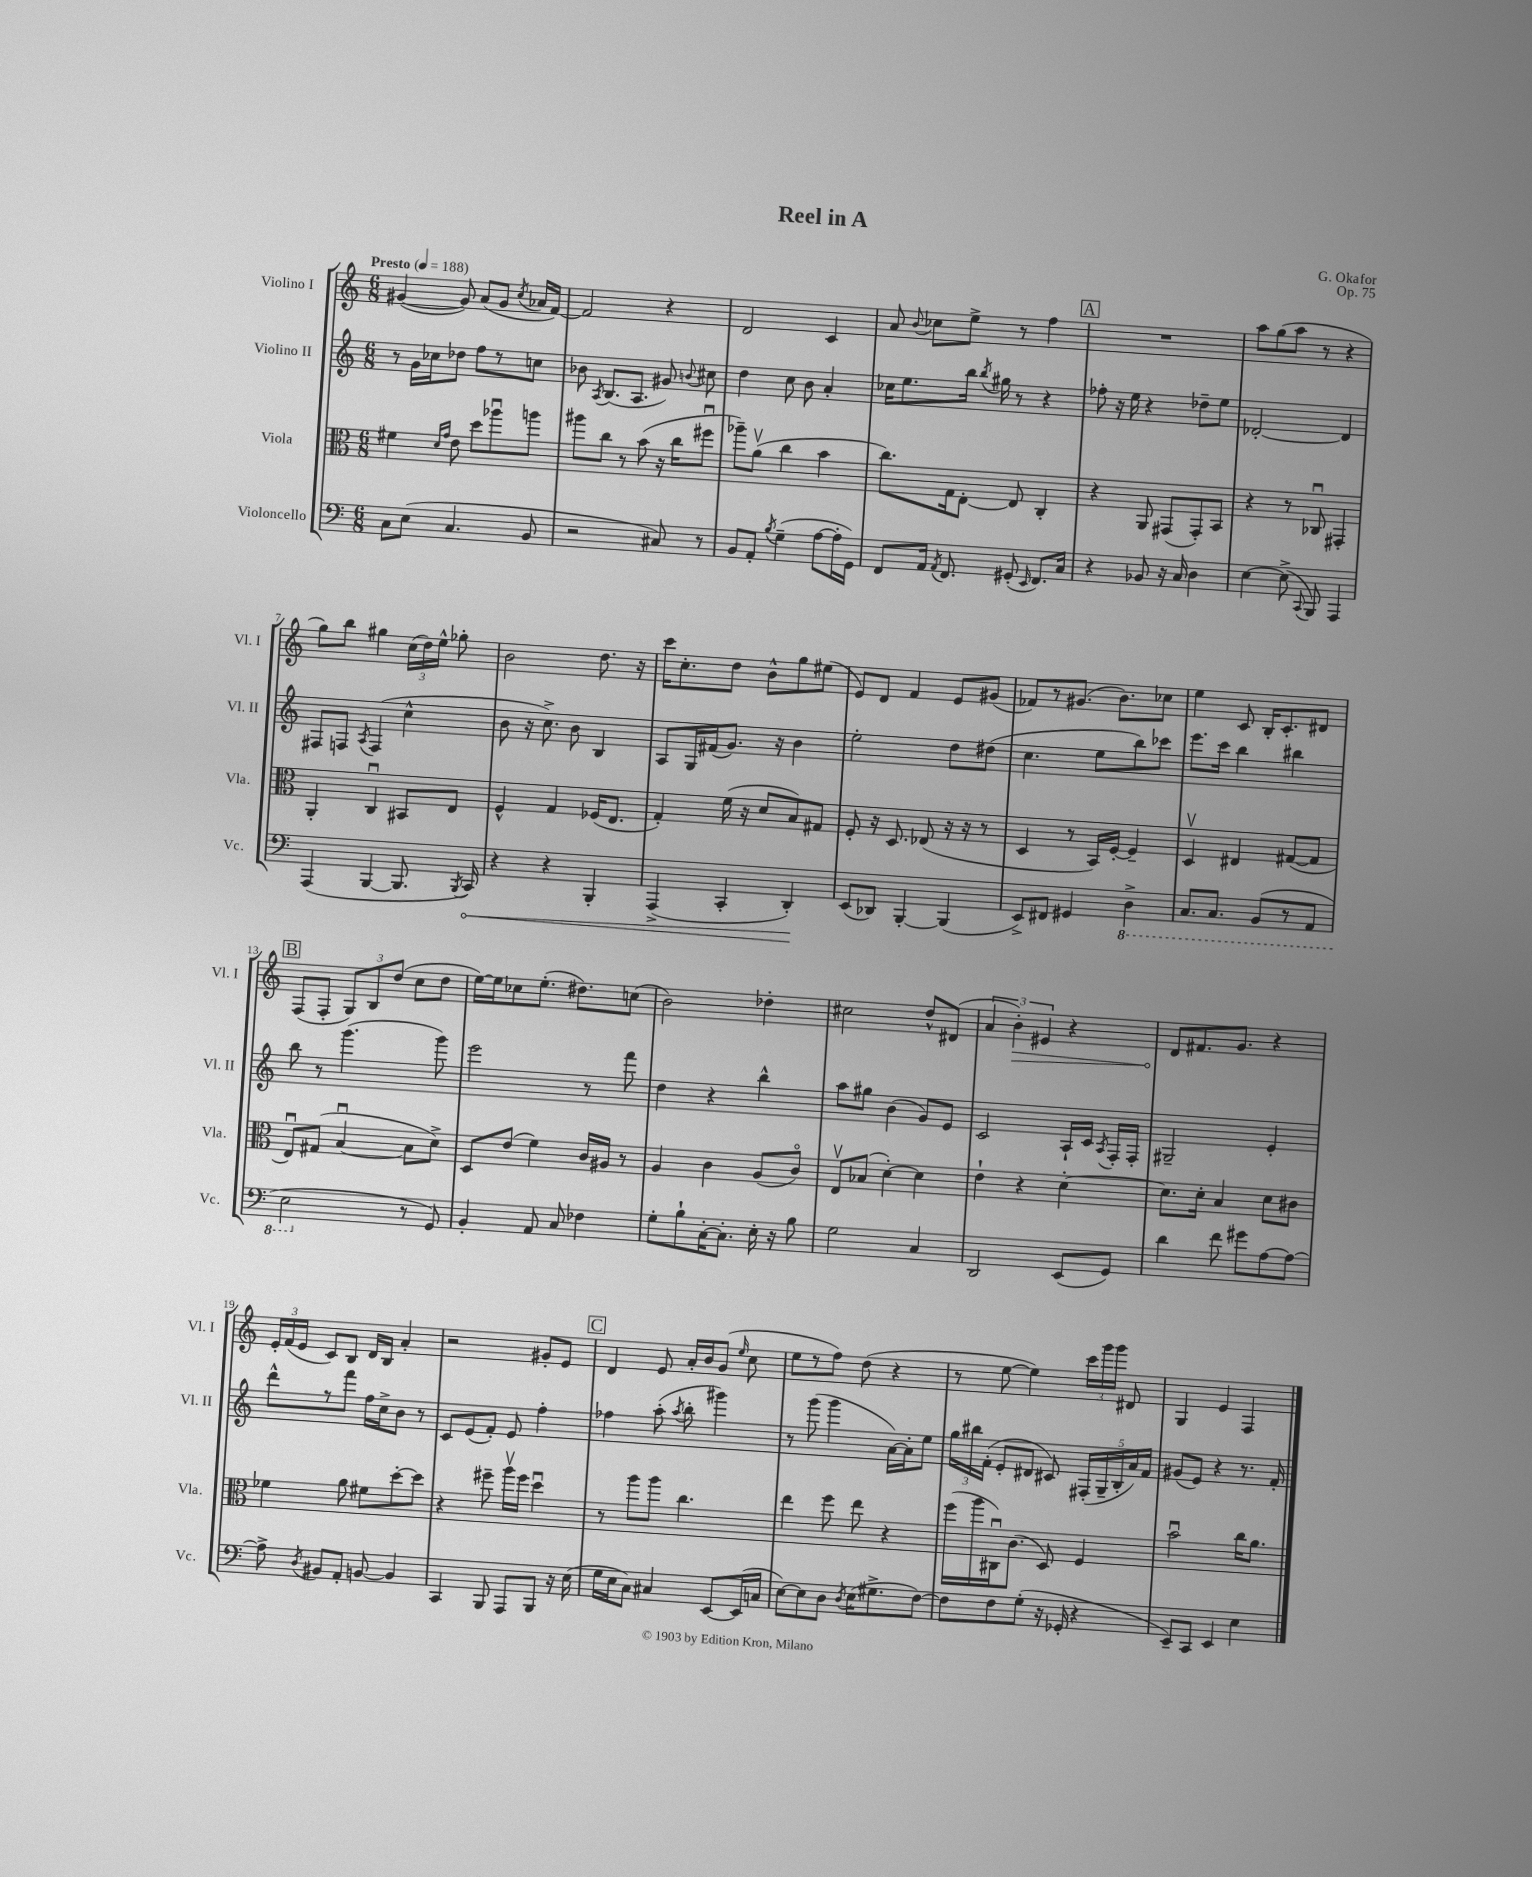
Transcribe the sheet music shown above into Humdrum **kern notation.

**kern	**kern	**kern	**kern
*staff4	*staff3	*staff2	*staff1
*clefF4	*clefC3	*clefG2	*clefG2
*k[]	*k[]	*k[]	*k[]
*M6/8	*M6/8	*M6/8	*M6/8
*MM188	*MM188	*MM188	*MM188
8C	4f#	8r	([4g#
(8E	.	16g	.
.	.	16cc-	.
.	16qqd	.	.
.	16qqg	.	.
4.C	8e	8dd-	8g#])
.	8dd	8ff	(8a
.	8aa-u	8r	8g#
.	.	.	8qcc
8BB	8aa	8cc	16a-
.	.	.	[16f)
=	=	=	=
2r	8aa#	8b-	2f]
.	.	8qA	.
.	8cc	(8.B	.
.	8r	.	.
.	.	8.A	.
.	(8b	.	.
8C#)	16r	8g#)	4r
.	16cc	.	.
.	.	8qqb	.
8r	8ff#u	8cc#	.
=	=	=	=
8BB	8aa-~)	4dd	2d
8AA'	(8av	.	.
8qB	.	.	.
(4G~	4cc	8cc	.
.	.	8b	.
[8A	4b	4a'	4c
16A']	.	.	.
16GG)	.	.	.
=	=	=	=
8FF	8.cc)	16cc-	8a
.	.	8.ee	.
.	.	.	8qqb
16AA	.	.	8cc-
8qAA	.	.	.
8.FF	16G	.	.
.	[8E'	16bb	8ee^
.	.	8qbb	.
.	.	16gg#	.
(8GG#'	8E]	8r	8r
16qqEE	.	.	.
8.FF)	4C'	4r	4ff
16C	.	.	.
=	=	=	=
4r	4r	8ff-'	2.r
.	.	16r	.
.	.	16ee	.
8BB-	8AA	4r	.
16r	(8GG#	.	.
16C	.	.	.
4D	8GG#')	8dd-~	.
.	8BB	8ee	.
=	=	=	=
[4E	4r	[2d-'	8aa
.	.	.	(8gg
(8E^]	8r	.	8aa
8qqCC	.	.	.
8BBB)	8C-u	.	8r
4AAA	4GG#'	4d-]	4r
=	=	=	=
(4AAA	4AA'	8F#	8gg)
.	.	8F	8bb
.	.	8qA	.
[4BBB	4Cu	(4F	4gg#
8.BBB]	8BB#	4cc^^	(24cc
.	.	.	24dd)
.	.	.	24ee^^
.	8E	.	8gg-'
8qBBB	.	.	.
16CC)	.	.	.
=	=	=	=
4r	4F^^	8b	2b
.	.	16r	.
.	.	8.cc^)	.
4r	4G	.	.
.	.	8b	.
4BBB'	(16F-	4B	8.dd
.	8.E	.	.
.	.	.	16r
=	=	=	=
(4AAA^	4G')	8A	16ccc
.	.	.	8.cc'
.	.	16G	.
.	.	(16f#	.
4CC'	(16f	8.g)	8dd
.	16r	.	.
.	8d	.	8b^^
.	.	16r	.
4DD')	8B)	4b	8gg
.	8G#	.	(8ee#
=	=	=	=
(8EE	8F'	2ee'	8e)
8DD-)	16r	.	8d
.	8.D	.	.
[4BBB'	.	.	4f
.	(8E-	.	.
(4BBB]	16r	8dd	8e
.	16r	.	.
.	8r	(8dd#	(8g#
=	=	=	=
8EE^)	4D	4.cc	8f-)
8FF#	.	.	8r
4GG#	8r	.	(8.g#
.	16BB)	8ee	.
.	[16F'	.	8.b)
4DD^	4F~]	8bb)	.
.	.	8ccc-	8cc-
=	=	=	=
8.CC	4Dv	8.eee	4ee
8.CC	.	16ccc	.
.	4E#	4bb	8c
(8BBB	.	.	16B'
.	.	.	8.c'
8r	([8G#	4bb#	.
8AAA	8G#]	.	8d#
=	=	=	=
2EE	8Eu)	8bb	(8F
.	(8G#	8r	8F'
.	[4Bu	(4.ggg	12G)
.	.	.	12B
.	.	.	(12dd
8r	8B]	.	8cc
8GG)	8d^)	8ggg)	8dd
=	=	=	=
4BB'	8D	2eee	[16ee)
.	.	.	16ee]
.	(8e	.	8cc-
8AA	4f)	.	(8.ee'
8C	.	.	.
.	.	.	8.dd#)
4F-	16c	8r	.
.	16A#	.	.
.	8r	8fff	(8cc
=	=	=	=
8G'	4A	4dd	2b)
8B`	.	.	.
[16C'	4c	4r	.
8.C']	.	.	.
16E'	(8A	4bb^^	4dd-'
16r	.	.	.
8B	8co)	.	.
=	=	=	=
2G	8Ev	8aa	2cc#
.	(8B-	8gg#	.
.	[4d')	(4b	.
4C	4d]	8g)	8dd^^
.	.	8e	(8d#
=	=	=	=
2DD	4e`	2c	6a
.	.	.	6b')
.	4r	.	.
.	.	.	6e#
(8EE	[4d'	16A`	4r
.	.	16c	.
.	.	8qA	.
8GG)	.	16F'	.
.	.	16F'	.
=	=	=	=
4d	8.d]	2G#~	8d
.	.	.	8.f#
.	16d'	.	.
8f	4B	.	.
.	.	.	8.g
8g#	.	.	.
[8A	8d	4e'	4r
8A_	8c#	.	.
=	=	=	=
8A^]	4f-	8ddd^^	24e'
.	.	.	(24f
.	.	.	24e
8qD	.	.	.
8BB#	.	8r	8c)
8AA'	8a	8fff	8B
[8BB	8f#	16ff	16d
.	.	16cc^	16B
4BB]	[8dd'	8b	4a'
.	8dd]	8r	.
=	=	=	=
4CC	4r	8c	2r
.	.	(8e	.
8BBB	8ff#~	8f')	.
8AAA	16aav	8e	.
.	16ff#	.	.
8BBB	4ddu	4ff'	8g#'
16r	.	.	8e
(16E	.	.	.
=	=	=	=
16G	8r	4ff-	4d
16E	.	.	.
8C)	8aa	.	.
4C#	8aa	(8aa'	8e
.	.	8qaa	.
.	4.cc	8bb'	16a'
.	.	.	16b
[8EE	.	4ggg#)	(8g
.	.	.	16qqee
(16EE]	.	.	8cc
16C	.	.	.
=	=	=	=
[8E)	4ee	8r	8ee
8E]	.	(8ggg	8r
8D	8ff	4ggg	8ff)
8qD	.	.	.
(16E	8ee	.	(8dd
8.G#^	.	.	.
.	4r	[16a)	4r
.	.	16a']	.
[8F)	.	8ee	.
=	=	=	=
8F]	(16ff	24gg	8r
.	.	24bb#	.
.	16aa	.	.
.	.	(24f'	.
8F	16C#u)	8e'	[8ee
.	(8.c	.	.
(8G'	.	8d#	4ee])
16r	8D)	8c#)	.
16GG-'	.	.	.
4r	4F	(20F#'	24ccc
.	.	.	24ggg
.	.	20G~	.
.	.	.	24ggg
.	.	20B'	.
.	.	.	8d#
.	.	20a)	.
.	.	20f	.
=	=	=	=
8EE~)	2bu	(8g#	4G
8CC	.	8e)	.
4EE	.	4r	4e
4E	16cc	8.r	4F
.	8.a	.	.
.	.	16f'	.
==	==	==	==
*-	*-	*-	*-
